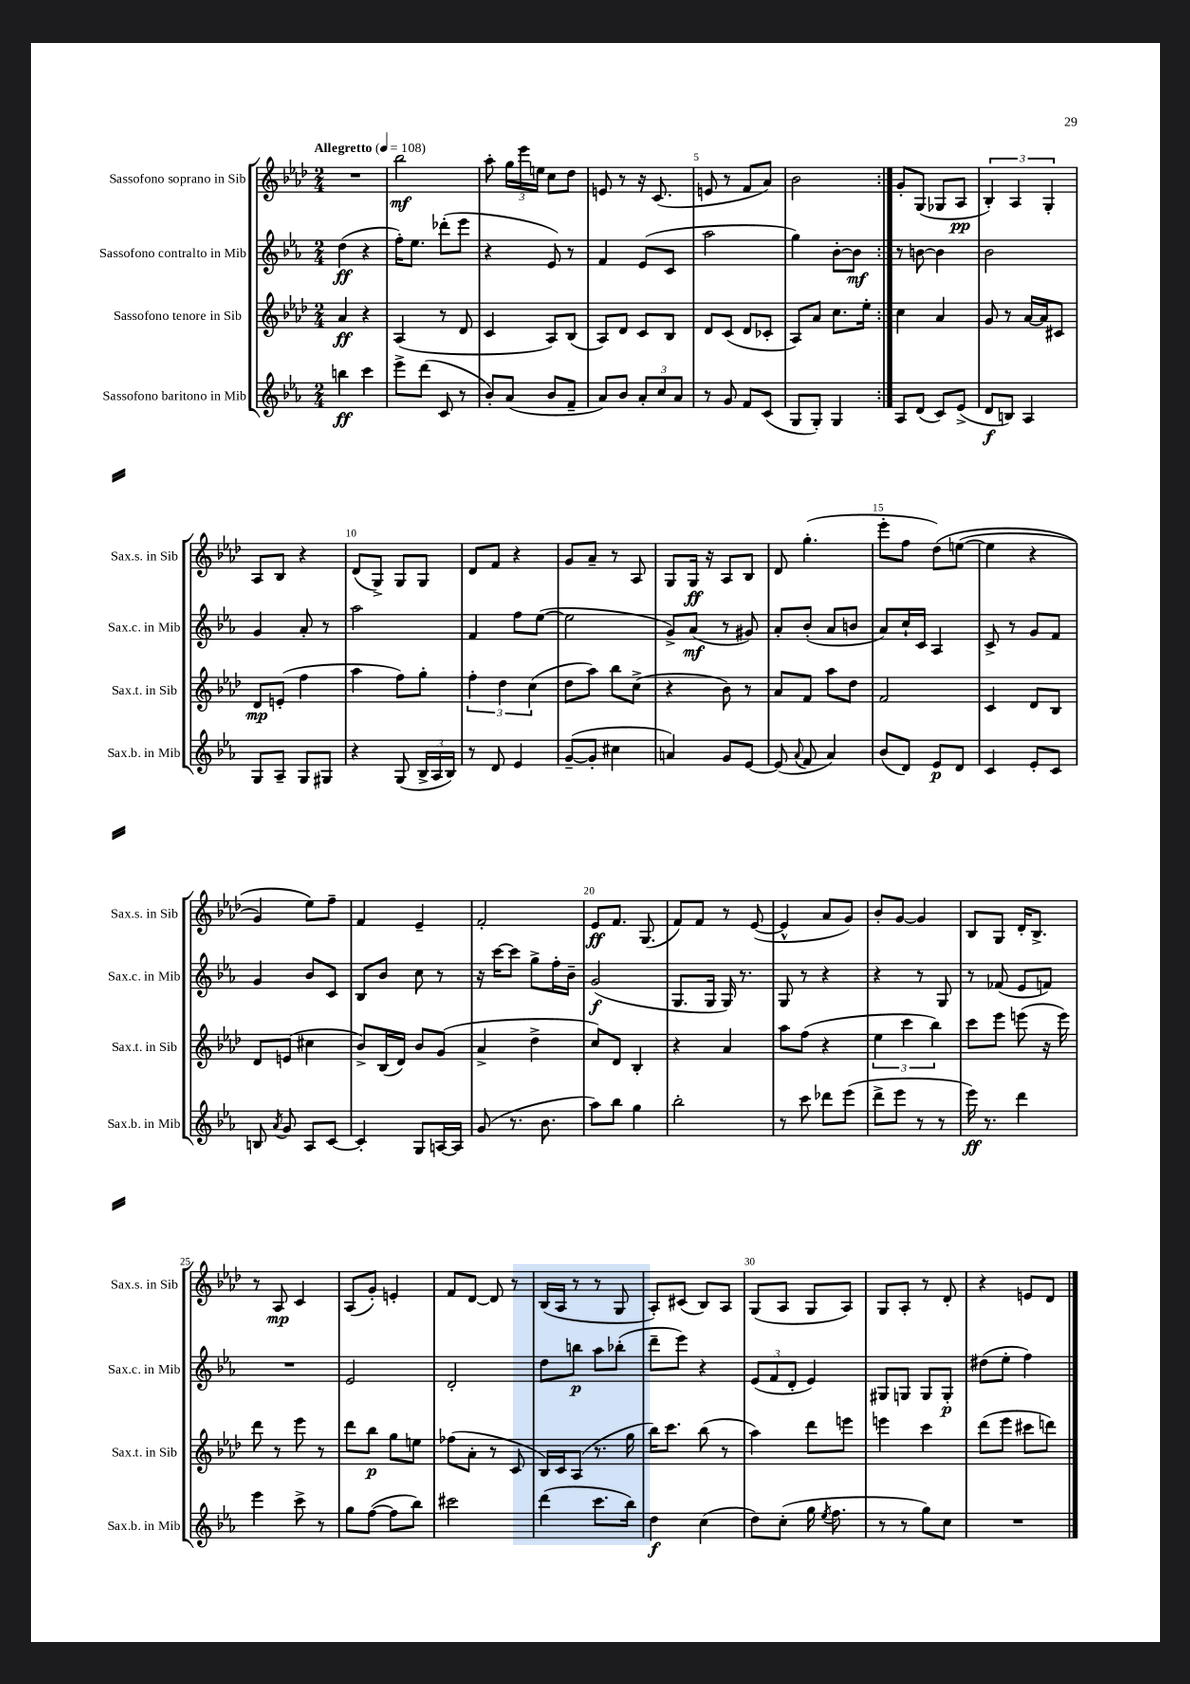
<<
\new StaffGroup <<
\new Staff = "s0" \with { instrumentName = "Sassofono soprano in Sib" shortInstrumentName = "Sax.s. in Sib" } {
    \clef treble \key aes \major \numericTimeSignature \time 2/4 \tempo "Allegretto" 4 = 108
    \autoBeamOff \repeat volta 2 { R2 |
    bes''2\mf |
    aes''8-. \tuplet 3/2 { g''16[ ees'''16 e''16] } c''8[ des''8] |
    e'8 r8 r16 c'8.( |
    e'8 r8 f'8[ aes'8]) |
    bes'2 | }
    g'8[-. g8]( ges8[ aes8]\pp |
    \tuplet 3/2 { bes4-.) aes4 g4-. } |
    aes8[ bes8] r4 |
    des'8[( g8]->) g8[ g8] |
    des'8[ f'8] r4 |
    g'8[ aes'8]-- r8 aes8 |
    g8[ g16]\ff r16 aes8[ bes8] |
    des'8 g''4.-.( |
    ees'''8[-. f''8] des''8[)\( e''8]~( |
    e''4 r4 |
    g'4) ees''8[\) f''8]-- |
    f'4 ees'4-- |
    f'2-. |
    ees'8[\ff f'8.] g8.( |
    f'8[) f'8] r8 ees'8~( |
    ees'4-^ aes'8[ g'8]) |
    bes'8[-. g'8]~ g'4 |
    bes8[ g8] des'16[-. bes8.]-> |
    r8 aes8\mp c'4 |
    aes8[( g'8]-.) e'4-. |
    f'8[ des'8]~ des'8 r8 |
    bes16[( aes16] r8 r8 g8 |
    aes8[-.) cis'8]( bes8[) aes8] |
    g8[( aes8] g8[ aes8]) |
    g8[ aes8]-. r8 des'8-. |
    r4 e'8[ des'8] \bar "|." |
}
\new Staff = "s1" \with { instrumentName = "Sassofono contralto in Mib" shortInstrumentName = "Sax.c. in Mib" } {
    \clef treble \key ees \major \numericTimeSignature \time 2/4
    \autoBeamOff \repeat volta 2 { d''4\ff( r4 |
    f''16[-.) ees''8.] des'''8[-.( ees'''8] |
    r4 ees'8) r8 |
    f'4 ees'8[( c'8] |
    aes''2 |
    g''4) bes'8[~-. bes'8]\mf | }
    r8 b'8~ b'4 |
    bes'2 |
    g'4 aes'8-. r8 |
    aes''2 |
    f'4 f''8[ ees''8]~( |
    ees''2 |
    g'8[->) aes'8]\mf( r8 gis'8) |
    aes'8[-. bes'8]-.( aes'8[ b'8] |
    aes'8[) c''16-! c'16] aes4 |
    c'8-> r8 g'8[ f'8] |
    g'4 bes'8[ c'8] |
    bes8[ bes'8] c''8 r8 |
    r16 c'''16[~ c'''8] g''8[-> f''16-. bes'16]-- |
    g'2\f( |
    g8.[ g16] g16) r8. |
    g8 r8 r4 |
    r4 r8 g8 |
    r8 fes'8( ees'8[ f'8]) |
    R2 |
    ees'2 |
    d'2-. |
    d''8[ b''8]\p aes''8[ bes''8]-.( |
    d'''8[-- ees'''8]) r4 |
    \tuplet 3/2 { ees'8[( f'8 d'8]-. } ees'4) |
    gis8[ g8] g8[ g8]-.\p |
    dis''8[( ees''8]-. f''4) \bar "|." |
}
\new Staff = "s2" \with { instrumentName = "Sassofono tenore in Sib" shortInstrumentName = "Sax.t. in Sib" } {
    \clef treble \key aes \major \numericTimeSignature \time 2/4
    \autoBeamOff \repeat volta 2 { aes'4\ff r4 |
    aes4( r8 des'8 |
    c'4 aes8[) bes8]( |
    aes8[) des'8] c'8[ bes8] |
    des'8[ c'8]( des'8[ ces'8]-. |
    aes8[) aes'8] c''8.[ ees''16]-. | }
    c''4 aes'4 |
    g'8 r8 aes'16[~ aes'16 cis'8] |
    des'8[\mp e'8]-.( f''4 |
    aes''4 f''8[) g''8]-. |
    \tuplet 3/2 { f''4-. des''4 c''4( } |
    des''8[ aes''8]) bes''8[ c''8]->( |
    r4 bes'8) r8 |
    aes'8[ f'8] aes''8[ des''8] |
    f'2 |
    c'4 des'8[ bes8] |
    des'8[ e'8]( cis''4 |
    bes'8[->) bes16( des'16]) bes'8[ g'8]( |
    aes'4-> des''4-> |
    c''8[) des'8] bes4-. |
    r4 aes'4 |
    aes''8[ f''8]( r4 |
    \tuplet 3/2 { ees''4 c'''4 bes''4) } |
    c'''8[ ees'''8] e'''8( r16 e'''16) |
    des'''8 r8 ees'''8 r8 |
    des'''8[ bes''8]\p g''8[ e''8] |
    fes''8[( aes'8]-. r8 c'8 |
    bes16[) c'16 aes8]( r8. g''16 |
    bes''16[) c'''8.] bes''8( r8 |
    aes''4) des'''8[ e'''8] |
    e'''4 c'''4 |
    des'''8[( ees'''8] cis'''8[ d'''8]) \bar "|." |
}
\new Staff = "s3" \with { instrumentName = "Sassofono baritono in Mib" shortInstrumentName = "Sax.b. in Mib" } {
    \clef treble \key ees \major \numericTimeSignature \time 2/4
    \autoBeamOff \repeat volta 2 { b''4\ff c'''4 |
    ees'''8[-> d'''8]( c'8 r8 |
    bes'8[-.) aes'8]( bes'8[ f'8]-- |
    aes'8[) bes'8] \tuplet 3/2 { aes'8[-. c''8 aes'8] } |
    r8 g'8 f'8[ c'8]( |
    g8[ g8]-.) g4 | }
    aes8[ d'8]( c'8[) ees'8]->( |
    d'8[\f b8]) aes4 |
    g8[ aes8]-- g8[ gis8] |
    r4 g8( \tuplet 3/2 { bes16[-> aes16 bes16]) } |
    r8 d'8 ees'4 |
    g'8[~--( g'8]-. cis''4 |
    a'4) g'8[ ees'8]~ |
    ees'8( \appoggiatura { aes'8 } f'8 aes'4) |
    bes'8[( d'8]) ees'8[\p d'8] |
    c'4 ees'8[-. c'8] |
    b8 \acciaccatura { aes'8 } g'8 aes8[ c'8]~ |
    c'4-. g8[ a16~ a16] |
    g'8( r8. bes'8. |
    aes''8[) bes''8] g''4 |
    bes''2-. |
    r8 c'''8 des'''8[ ees'''8]( |
    d'''8[-> ees'''8] r8 r8 |
    ees'''16\ff) r8. d'''4 |
    ees'''4 c'''8-> r8 |
    g''8[ f''8]~( f''8[ bes''8]) |
    cis'''2 |
    d'''4( c'''8.[ bes''16]) |
    d''4\f c''4( |
    d''8[) c''8]-.( g''16 \acciaccatura { ees''8 } f''8. |
    r8 r8 g''8[) c''8] |
    R2 \bar "|." |
}
>>
>>
\layout { \context { \Score \override BarNumber.break-visibility = ##(#f #t #t) barNumberVisibility = #(every-nth-bar-number-visible 5) } }
